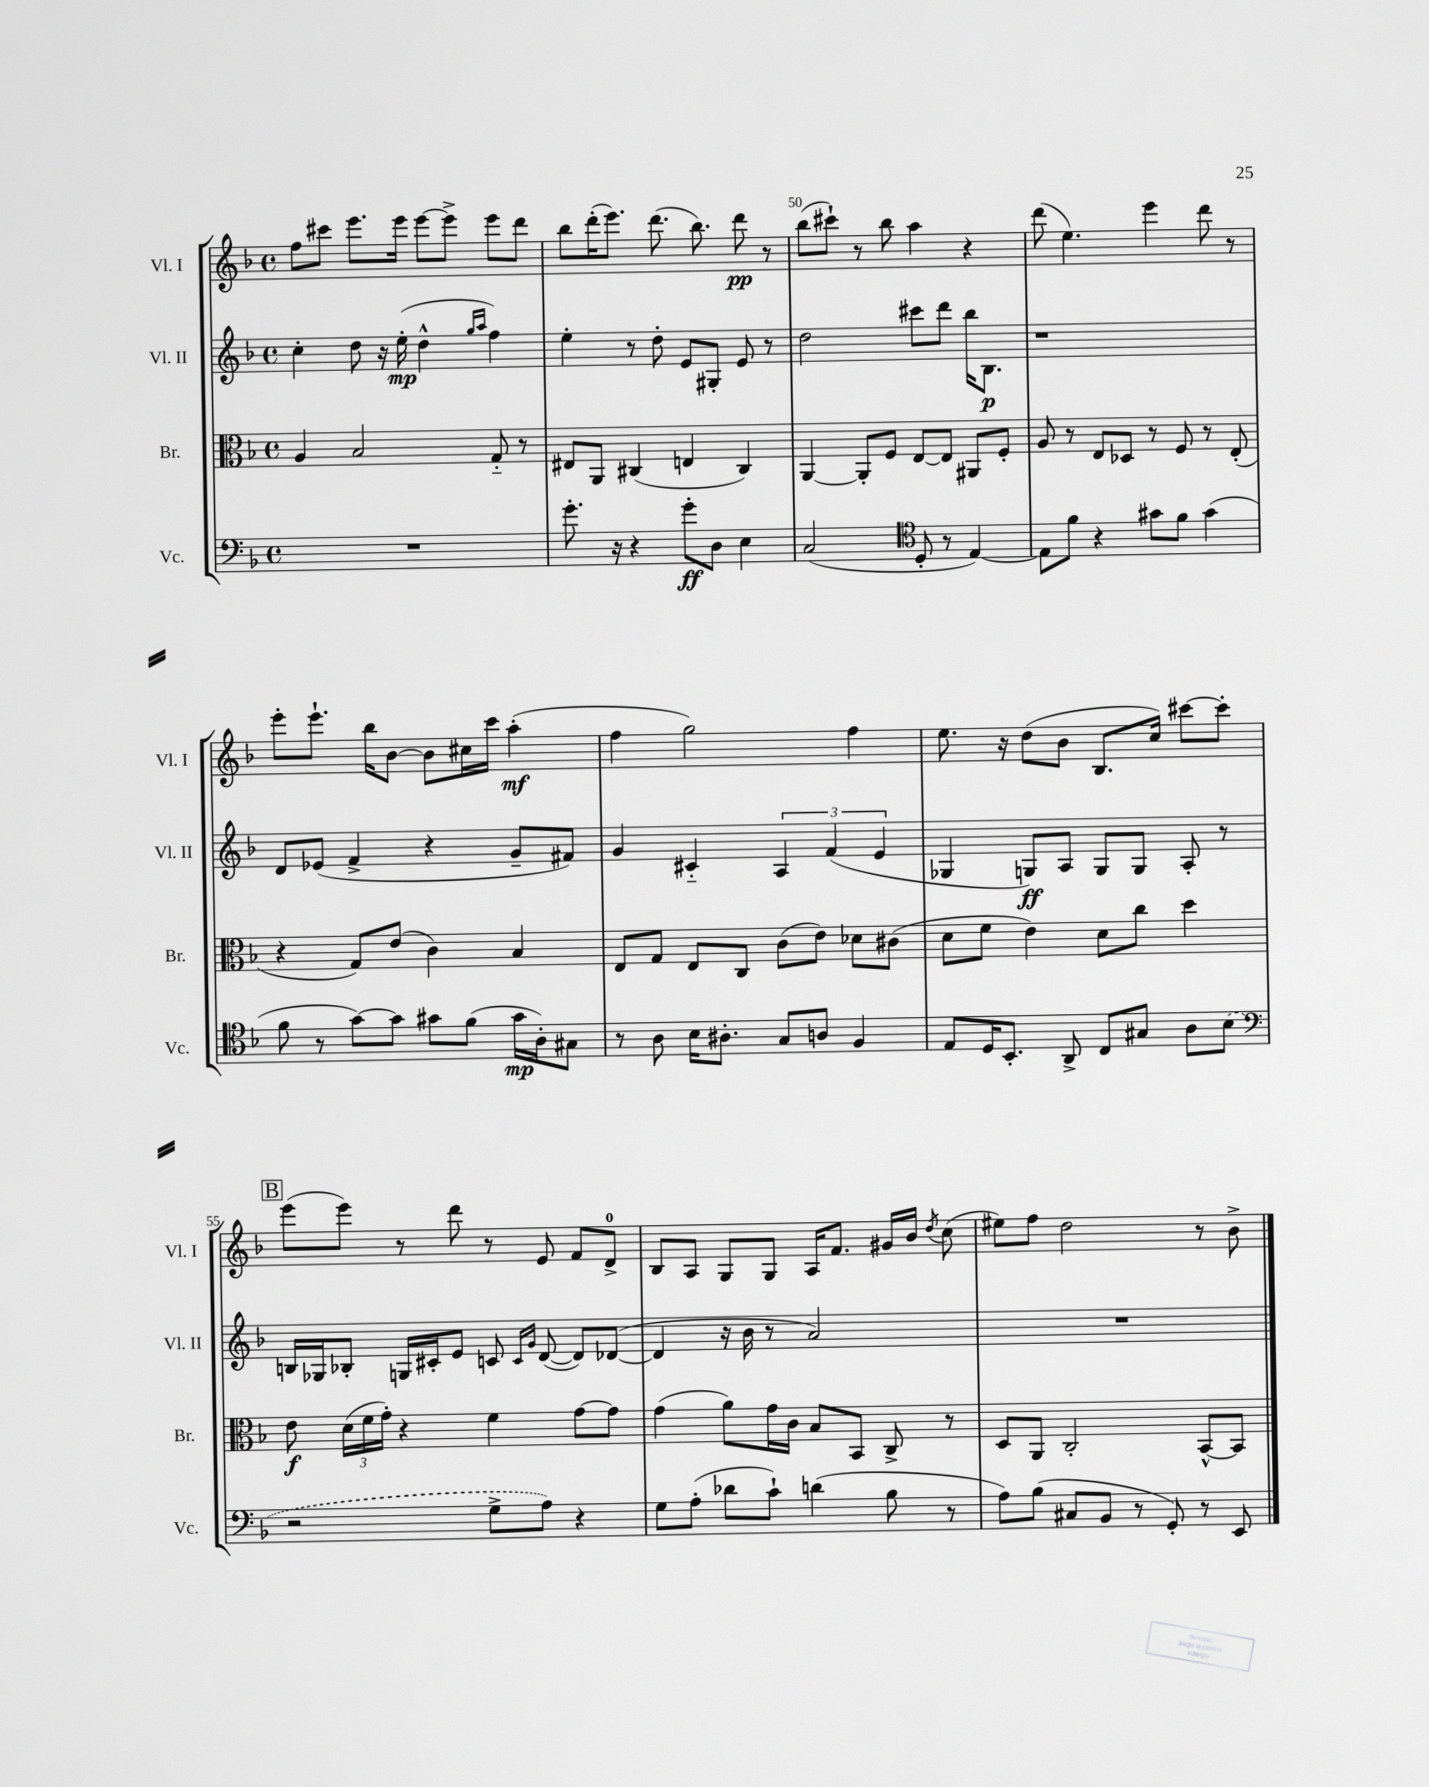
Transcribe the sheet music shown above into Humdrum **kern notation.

**kern	**dynam	**kern	**dynam	**kern	**dynam	**kern	**dynam
*part4	*part4	*part3	*part3	*part2	*part2	*part1	*part1
*staff4	*staff4	*staff3	*staff3	*staff2	*staff2	*staff1	*staff1
*I"Vc.	*	*I"Br.	*	*I"Vl. II	*	*I"Vl. I	*
*I'Vc.	*	*I'Br.	*	*I'Vl. II	*	*I'Vl. I	*
*clefF4	*	*clefC3	*	*clefG2	*	*clefG2	*
*k[b-]	*	*k[b-]	*	*k[b-]	*	*k[b-]	*
*M4/4	*	*M4/4	*	*M4/4	*	*M4/4	*
*met(c)	*	*met(c)	*	*met(c)	*	*met(c)	*
=48	=48	=48	=48	=48	=48	=48	=48
1r	.	4A/	.	4cc'\	.	8ff\L	.
.	.	.	.	.	.	8ccc#X\J	.
.	.	2B-/	.	8dd\	.	8.eee\L	.
.	.	.	.	16r	.	.	.
.	.	.	.	(16ee'\	mp	16eee\Jk	.
.	.	.	.	4dd^^\	.	[8eee\L	.
.	.	.	.	.	.	8eee^\J]	.
.	.	.	.	16qqgg/LL	.	.	.
.	.	.	.	16qqaa/JJ	.	.	.
.	.	8G/	.	4ff\)	.	8eee\L	.
.	.	8r	.	.	.	8ddd\J	.
=49	=49	=49	=49	=49	=49	=49	=49
8.g'\	.	8E#X/L	.	4ee'\	.	8bb-\L	.
.	.	8AA/J	.	.	.	(16ddd'\K	.
16r	.	.	.	.	.	8.eee\J)	.
4r	.	(4C#X/	.	8r	.	.	.
.	.	.	.	8dd'\	.	(8.ddd\	.
8g'\L	ff	4En/	.	8e/L	.	.	.
.	.	.	.	.	.	8.bb-\)	.
8D\J	.	.	.	8G#X'/J	.	.	.
4E\	.	4C#/)	.	8e/	.	8ddd\	pp
.	.	.	.	8r	.	8r	.
=50	=50	=50	=50	=50	=50	=50	=50
(2C/	.	[4AA/	.	2dd\	.	(8bb-\L	.
.	.	.	.	.	.	8ccc#X`\J)	.
.	.	8AA'/L]	.	.	.	8r	.
.	.	8F/J	.	.	.	8bb-\	.
*clefC4	*	*	*	*	*	*	*
8D'/	.	[8E/L	.	8ccc#X\L	.	4aa\	.
8r	.	8E/J]	.	8ddd\J	.	.	.
[4E/)	.	8AA#X/L	.	16bb-\KL	.	4r	.
.	.	.	.	8.B-\J	p	.	.
.	.	8F'/J	.	.	.	.	.
=51	=51	=51	=51	=51	=51	=51	=51
8E\L]	.	8A/	.	1r	.	(8ddd\	.
8f\J	.	8r	.	.	.	4.ee\)	.
4r	.	8E/L	.	.	.	.	.
.	.	8D-X/J	.	.	.	.	.
8g#X\L	.	8r	.	.	.	4eee\	.
8f\J	.	8F/	.	.	.	.	.
(4g#\	.	8r	.	.	.	8ddd\	.
.	.	(8E'/	.	.	.	8r	.
!!LO:LB:g=z
=52	=52	=52	=52	=52	=52	=52	=52
8f\	.	4r	.	8d/L	.	8eee'\L	.
8r	.	.	.	(8e-X/J	.	8.eee`\J	.
[8g\L)	.	8G/L)	.	4f^/	.	.	.
.	.	.	.	.	.	16bb-\KL	.
8g\J]	.	(8e/J	.	.	.	[8b-\J	.
8g#X\L	.	4c\)	.	4r	.	8b-\L]	.
(8f\J	.	.	.	.	.	16cc#X\L	.
.	.	.	.	.	.	16ccc\JJ	.
16g#\LL	mp	4B-/	.	8g~/L	.	(4aa'\	mf
16A'\J)	.	.	.	.	.	.	.
8G#X\J	.	.	.	8f#X/J)	.	.	.
=53	=53	=53	=53	=53	=53	=53	=53
8r	.	8E/L	.	4g/	.	4ff\	.
8A\	.	8G/J	.	.	.	.	.
16B-\KL	.	8E/L	.	4c#X/	.	2gg\)	.
8.A#X'\J	.	.	.	.	.	.	.
.	.	8C/J	.	.	.	.	.
8G/L	.	(8c\L	.	6A/	.	.	.
8An/J	.	8e\J)	.	.	.	.	.
.	.	.	.	(6f/	.	.	.
4F/	.	8d-X\L	.	.	.	4ff\	.
.	.	.	.	6e/	.	.	.
.	.	(8c#X\J	.	.	.	.	.
=54	=54	=54	=54	=54	=54	=54	=54
8E/L	.	8d\L	.	4G-X/	.	8.ee\	.
16D/K	.	8f\J	.	.	.	.	.
8.BB-'/J	.	.	.	.	.	16r	.
.	.	4e\)	.	8Gn/L)	ff	(8dd\L	.
8AA^/	.	.	.	8A/J	.	8b-\J	.
8C/L	.	8d\L	.	8G/L	.	8.B-/L	.
8G#X/J	.	8cc\J	.	8G/J	.	.	.
.	.	.	.	.	.	16cc/Jk)	.
8A\L	.	4dd\	.	8A'/	.	[8ccc#X\L	.
(8B-\J	.	.	.	8r	.	8ccc#'\J]	.
!!LO:LB:g=z
!!LO:REH:place=s1:t=B
=55	=55	=55	=55	=55	=55	=55	=55
*clefF4	*	*	*	*	*	*	*
2r	.	8e\	f	16Bn/LL	.	(8eee\L	.
.	.	.	.	16G-X/J	.	.	.
.	.	(24d\LL	.	8B-X'/J	.	8eee\J)	.
.	.	24f\	.	.	.	.	.
.	.	24g'\JJ)	.	.	.	.	.
.	.	4r	.	16Gn/LL	.	8r	.
.	.	.	.	16c#X'/J	.	.	.
.	.	.	.	8e/J	.	8ddd\	.
8G^\L	.	4f\	.	8cn/	.	8r	.
.	.	.	.	16qqc/LL	.	.	.
.	.	.	.	16qqg/JJ	.	.	.
8A\J)	.	.	.	([8d/	.	8e/	.
4r	.	[8g\L	.	8d/L])	.	8f/L	.
.	.	8g\J]	.	([8d-X/J	.	8d^/J	.
=56	=56	=56	=56	=56	=56	=56	=56
8G\L	.	(4g\	.	4d-/]	.	8B-/L	.
(8A'\J	.	.	.	.	.	8A/J	.
8d-X\L	.	8a\L)	.	16r	.	8G/L	.
.	.	.	.	16b-\	.	.	.
8c`\J)	.	16g\L	.	8r	.	8G/J	.
.	.	16c\JJ	.	.	.	.	.
(4dn\	.	8B-/L	.	2a/)	.	16A/KL	.
.	.	.	.	.	.	8.f/J	.
.	.	8BB-/J	.	.	.	.	.
8B-\	.	8C^/	.	.	.	16g#X/LL	.
.	.	.	.	.	.	16b-/JJ	.
.	.	.	.	.	.	8qdd/	.
8r	.	8r	.	.	.	(8cc\	.
=57	=57	=57	=57	=57	=57	=57	=57
8A\L)	.	8D/L	.	1r	.	8ee#X\L)	.
(8B-\J	.	8AA/J	.	.	.	8ff\J	.
8C#X/L	.	2C'/	.	.	.	2dd\	.
8BB-/J	.	.	.	.	.	.	.
8r	.	.	.	.	.	.	.
8GG'/)	.	.	.	.	.	.	.
8r	.	[8BB-^^/L	.	.	.	8r	.
8EE/	.	8BB-/J]	.	.	.	8b-^\	.
==	==	==	==	==	==	==	==
*-	*-	*-	*-	*-	*-	*-	*-
